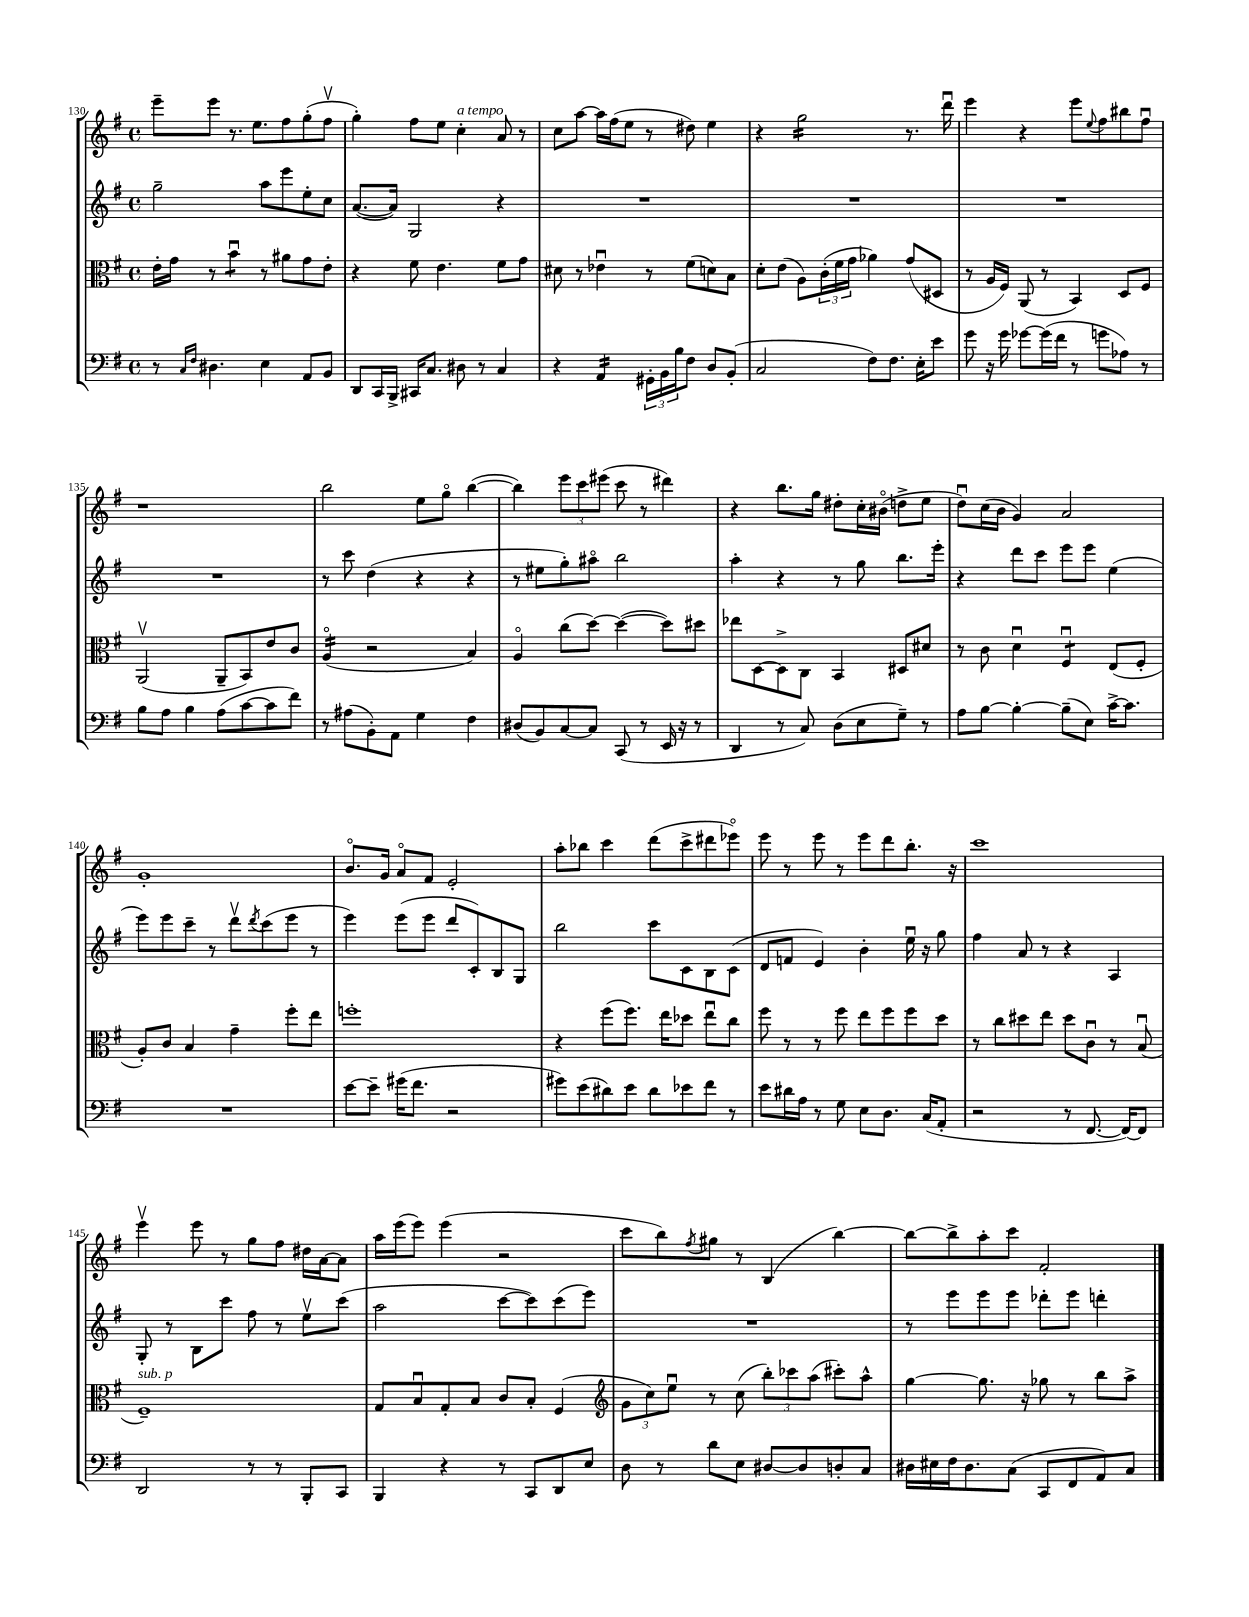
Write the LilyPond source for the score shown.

<<
\new StaffGroup <<
\new Staff = "s0" {
    \clef treble \key g \major \defaultTimeSignature \time 4/4
    e'''8-- e'''8 r8. e''8. fis''8 g''8-.( fis''8\upbow |
    g''4-.) fis''8 e''8 c''4-.^\markup { \italic "a tempo" } a'8 r8 |
    c''8 a''8~ a''16 fis''16( e''8 r8 dis''8) e''4 |
    r4 g''2:16 r8. d'''16\downbow |
    e'''4 r4 e'''8 \appoggiatura { e''8 } fis''8 bis''8 fis''8\downbow |
    r1 |
    b''2 e''8 g''8\flageolet b''4~( |
    b''4) \tuplet 3/2 { e'''8 c'''8 eis'''8( } c'''8 r8 dis'''4) |
    r4 b''8. g''16 dis''8-. c''16-. bis'16\flageolet( d''8-> e''8 |
    d''8\downbow) c''16( b'16 g'4) a'2 |
    g'1-. |
    b'8.\flageolet g'16 a'8\flageolet fis'8 e'2-. |
    a''8-. bes''8 c'''4 d'''8( c'''8-> dis'''8 ees'''8\flageolet) |
    e'''8 r8 e'''8 r8 e'''8 d'''8 b''8.-. r16 |
    c'''1 |
    e'''4\upbow e'''8 r8 g''8 fis''8 dis''16 a'16~ a'8 |
    a''16 e'''16( e'''8) e'''4( r2 |
    c'''8 b''8) \acciaccatura { fis''8 } gis''8 r8 b4( b''4~) |
    b''8~ b''8-> a''8-. c'''8 fis'2-. \bar "|." |
}
\new Staff = "s1" {
    \clef treble \key g \major \defaultTimeSignature \time 4/4
    g''2-- a''8 e'''8 e''8-. c''8 |
    a'8.~( a'16) g2 r4 |
    R1 |
    R1 |
    R1 |
    R1 |
    r8 c'''8 d''4( r4 r4 |
    r8 eis''8 g''8-.) ais''8\flageolet b''2 |
    a''4-. r4 r8 g''8 b''8. e'''16-. |
    r4 d'''8 c'''8 e'''8 e'''8 e''4( |
    e'''8) e'''8 c'''8-- r8 d'''8\upbow \acciaccatura { d'''8 } c'''8( e'''8 r8 |
    e'''4) e'''8( e'''8 d'''8 c'8-.) b8 g8 |
    b''2 c'''8 c'8 b8 c'8( |
    d'8 f'8 e'4) b'4-. e''16\downbow r16 g''8 |
    fis''4 a'8 r8 r4 a4 |
    g8-. r8 b8 c'''8 fis''8 r8 e''8\upbow c'''8( |
    a''2 c'''8~ c'''8) c'''8( e'''8) |
    R1 |
    r8 e'''8 e'''8 e'''8 des'''8-. e'''8 d'''4-. \bar "|." |
}
\new Staff = "s2" {
    \clef alto \key g \major \defaultTimeSignature \time 4/4
    e'16-. g'16 r8 b'4:8\downbow r8 ais'8 g'8 e'8-. |
    r4 fis'8 e'4. fis'8 g'8 |
    dis'8 r8 ees'4\downbow r8 fis'8( d'8) b8 |
    d'8-. e'8( a8) \tuplet 3/2 { c'16-.( fis'16 g'16 } aes'4) g'8( dis8 |
    r8 a16 fis16) a,8( r8 b,4) d8 fis8 |
    a,2\upbow( a,8-- b,8) e'8 c'8 |
    a4:16\flageolet( r2 b4) |
    a4\flageolet c''8( d''8~) d''4~( d''8) dis''8 |
    ees''8 d8~ d8-> c8 b,4 dis8 dis'8 |
    r8 c'8 d'4\downbow fis4:8\downbow e8( fis8-. |
    a8-.) c'8 b4 g'4-- fis''8-. e''8 |
    f''1-. |
    r4 fis''8( fis''8.) e''16 des''8 e''8\downbow c''8 |
    fis''8 r8 r8 fis''8 e''8 fis''8 fis''8 d''8 |
    r8 c''8 dis''8 e''8 dis''8 c'8\downbow r8 b8\downbow( |
    fis1--^\markup { \italic "sub. p" }) |
    g8 b8\downbow g8-. b8 c'8 b8-. fis4( |
    \clef treble \tuplet 3/2 { g'8 c''8) e''8\downbow } r8 c''8( \tuplet 3/2 { b''8-.) ces'''8 a''8( } cis'''8-.) a''8-^ |
    g''4~ g''8. r16 ges''8 r8 b''8 a''8-> \bar "|." |
}
\new Staff = "s3" {
    \clef bass \key g \major \defaultTimeSignature \time 4/4
    r8 \grace { c16 fis16 } dis4. e4 a,8 b,8 |
    d,8 c,16 b,,16-> cis,16 c8. dis8 r8 c4 |
    r4 a,4:16 \tuplet 3/2 { gis,16-. b,16 b16 } fis8 d8 b,8-.( |
    c2 fis8) fis8. e16-. e'8 |
    g'8 r16 g'16 ges'8~ ges'16( fis'16 r8 g'8 aes8) r8 |
    b8 a8 b4 a8( c'8~ c'8 fis'8) |
    r8 ais8( b,8-.) a,8 g4 fis4 |
    dis8( b,8) c8~ c8 c,8( r8 e,16 r16 r8 |
    d,4 r8 c8) d8( e8 g8--) r8 |
    a8 b8~ b4~-. b8--( e8) c'16~-> c'8. |
    R1 |
    e'8~ e'8-- gis'16( fis'8. r2 |
    gis'8) e'8( dis'8) e'8 dis'8 ees'8 fis'8 r8 |
    e'8 dis'16 a16 r8 g8 e8 d8. c16( a,8-. |
    r2 r8 fis,8.~ fis,16~) fis,8 |
    d,2 r8 r8 b,,8-. c,8 |
    b,,4 r4 r8 c,8 d,8 e8 |
    d8 r8 d'8 e8 dis8~ dis8 d8-. c8 |
    dis16 eis16 fis16 dis8. c8( c,8 fis,8 a,8) c8 \bar "|." |
}
>>
>>
\layout { \context { \Score currentBarNumber = #130 } }
